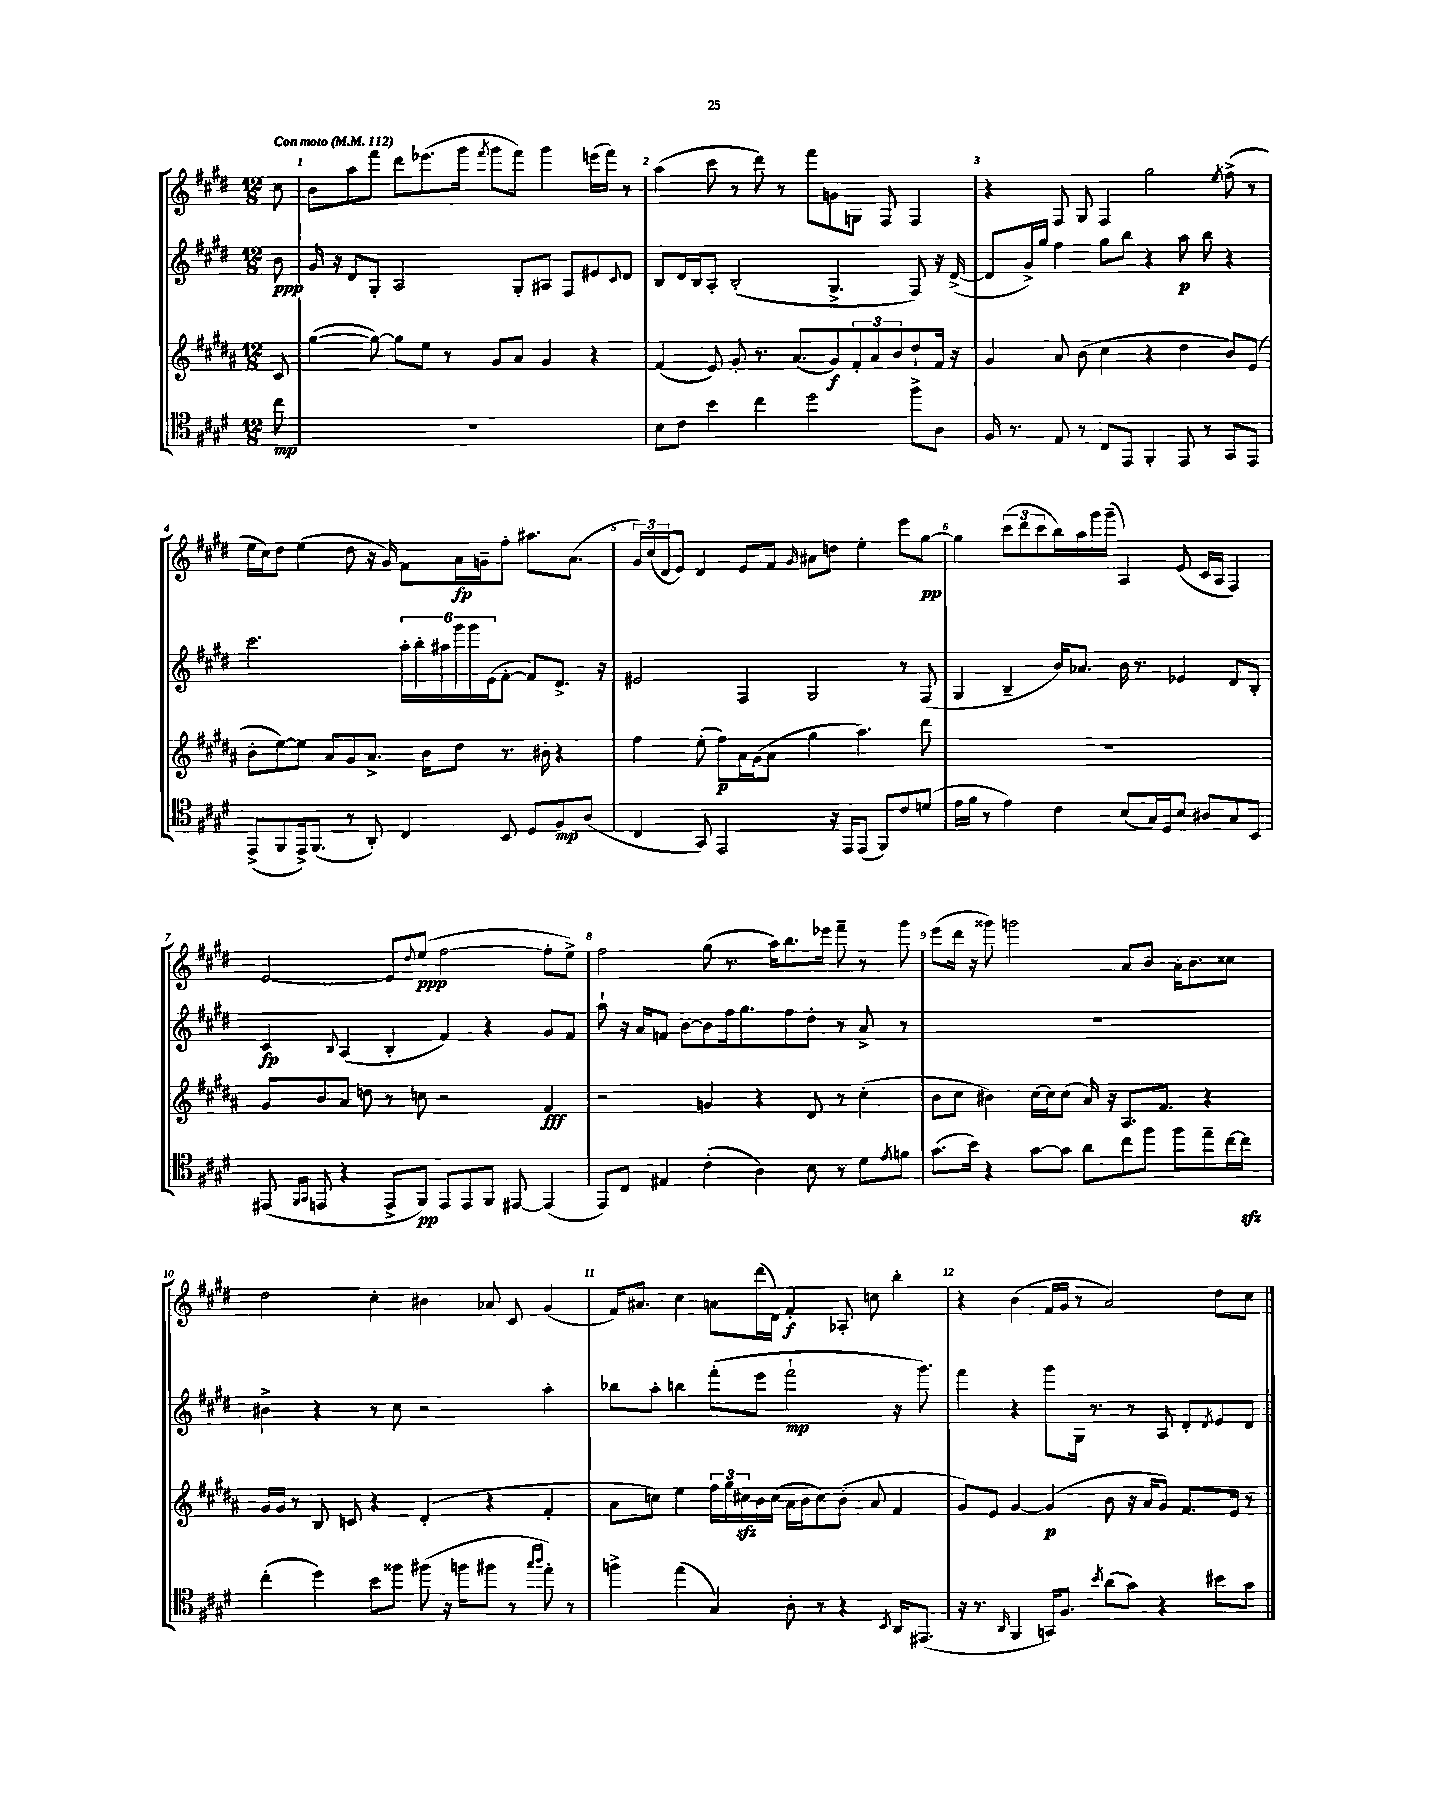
<<
\new StaffGroup <<
\new Staff = "s0" {
    \clef treble \key e \major \numericTimeSignature \time 12/8 \partial 8 \tempo "Con moto" 4 = 112
    cis''8 |
    b'8 a''8 fis'''8 dis'''8 ees'''8.( gis'''16 \acciaccatura { fis'''8 } gis'''8 fis'''8) gis'''4 e'''16( fis'''16) r8 |
    a''4( cis'''8 r8 dis'''8) r8 fis'''8 g'8 g8 fis8 fis4 |
    r4 fis8 gis8 fis4 gis''2 \acciaccatura { e''8 } fis''8->( r8 |
    e''16 cis''16) dis''8 e''4( dis''8 r16 gis'16) fis'8 a'16\fp g'16-- fis''8-. ais''8. a'8.( |
    \tuplet 3/2 { gis'16) cis''16( dis'16 } e'8) dis'4 e'8 fis'8 \grace { gis'16 } ais'8 d''8 e''4-. e'''8 gis''8~\pp |
    gis''4 \tuplet 3/2 { cis'''8( dis'''8 cis'''8 } b''16) a''16 gis'''16 gis'''16--( a4) e'8( cis'16 a16 fis4) |
    e'2~ e'8 \appoggiatura { dis''8 } e''8\ppp( fis''2~ fis''8-. e''8->) |
    fis''2 gis''8( r8. a''16) b''8. ees'''16 fis'''8-- r8 gis'''8 |
    e'''8( dis'''16 r16 gisis'''8) g'''2 a'8 b'8 a'16-. b'8. cisis''8 |
    dis''2 cis''4-. bis'4 aes'8 cis'8 gis'4( |
    fis'16) ais'8. cis''4 a'8 dis'''16( dis'16) fis'4-.\f aes8-. c''8 b''4-. |
    r4 b'4( fis'16 gis'16 r8 a'2) dis''8 cis''8 \bar "|." |
}
\new Staff = "s1" {
    \clef treble \key e \major \numericTimeSignature \time 12/8 \partial 8
    b'8\ppp |
    gis'16 r16 dis'8 gis8-. a2 gis8-. ais8 fis8 eis'8 \appoggiatura { cis'8 } dis'8 |
    b8 dis'16 b16 a8-. b2-.( gis4.-> fis8) r16 dis'16~->( |
    dis'8 gis'16->) gis''16 fis''4 gis''8 b''8 r4 a''8\p b''8 r4 |
    cis'''2. \tuplet 6/4 { a''16-. b''16-. ais''16 gis'''16 gis'''16 e'16( } fis'8~-. fis'8) dis'8.-> r16 |
    eis'2 fis4 gis2 r8 fis8( |
    gis4 b4-- b'16) aes'8. b'16 r8. ees'4 dis'8 b8-. |
    cis'4\fp \appoggiatura { b8 } a4( b4-. fis'4) r4 gis'8 fis'8 |
    a''8-! r16 a'16 f'8 b'8~ b'8 fis''16 gis''8. fis''8 dis''8-. r8 a'8-> r8 |
    R1. |
    bis'4-> r4 r8 cis''8 r2 a''4-. |
    bes''8 a''8-. b''4 fis'''8-.( e'''8 fis'''2-!\mp r16 gis'''8.) |
    fis'''4 r4 gis'''8 gis16 r8. r8 a8 dis'8-. \acciaccatura { dis'8 } e'8 dis'8 \bar "|." |
}
\new Staff = "s2" {
    \clef treble \key b \major \numericTimeSignature \time 12/8 \partial 8
    cis'8 |
    gis''4~( gis''8~) gis''8 e''8 r8 gis'8 ais'8 gis'4 r4 |
    fis'4( e'8) gis'8-. r8. ais'8.( gis'8\f) \tuplet 3/2 { fis'8-. ais'8 b'8 } dis''8-! fis'16 r16 |
    gis'4 ais'8 b'8( cis''4 r4 dis''4 b'8) e'8( |
    b'8-. e''8~) e''8 ais'8 gis'8 ais'8.-> b'16 dis''8 r8. bis'16-. r4 |
    fis''4 e''8-.( fis''8\p) ais'16 gis'16( ais'8 gis''4 ais''4.) dis'''8 |
    R1. |
    gis'8 b'8 ais'8 d''8 r8 c''8 r2 fis'4\fff |
    r2 g'4 r4 dis'8 r8 cis''4-.( |
    b'8 cis''8 bis'4) cis''16~ cis''16 cis''8( ais'16) r16 ais8. fis'8. r4 |
    gis'16 gis'16 r8 b8 c'8 r4 dis'4-.( r4 fis'4-. |
    ais'8 c''8) e''4 \tuplet 3/2 { fis''16 gis''16 cis''16\sfz } b'16 cis''16( ais'16 b'16 cis''8) b'8-.( ais'8 fis'4 |
    gis'8) e'8 gis'4~ gis'4\p( b'8 r16 ais'16 gis'8) fis'8. e'16 r8 \bar "|." |
}
\new Staff = "s3" {
    \clef tenor \key e \major \numericTimeSignature \time 12/8 \partial 8
    cis''8\mp |
    R1. |
    b8 cis'8 b'4 cis''4 dis''2 fis''8-> a8 |
    fis16 r8. e8 r8 cis8 e,8 fis,4-. e,8 r8 gis,8 e,8 |
    e,8->( fis,8 e,16->) fis,8.( r8 a,8-.) cis4 b,8 dis8 fis8\mp a8( |
    cis4 gis,8) e,2 r16 e,16 e,8( fis,8) cis'8 d'8( |
    e'16 fis'16 r8 e'4) cis'4 b8( gis16) dis16 b8 ais8 gis8 b,8 |
    eis,8( \grace { fis,16 gis,16 } e,8 r4 e,8-> fis,8\pp) e,8 e,8 fis,8 eis,8~ eis,4( |
    e,8) cis8 eis4 cis'4-.( a4) b8 r8 dis'8 \acciaccatura { e'8 } f'8 |
    gis'8.( b'16) r4 gis'8~ gis'8 a'8 cis''8 fis''8 fis''8 e''8-- cis''16~ cis''16\sfz |
    cis''4-.( dis''4) b'8 fisis''8 fis''8( r16 f''16 fis''8 r8 \grace { gis''16 a''16 } e''8-.) r8 |
    f''4-> e''4( gis4) a8-. r8 r4 \acciaccatura { b,8 } a,16 eis,8.( |
    r16 r8. \grace { a,16 } fis,4 g,16) fis8. \acciaccatura { b'8 } a'8( gis'8) r4 bis'8 gis'8 \bar "|." |
}
>>
>>
\layout { \context { \Score \override BarNumber.break-visibility = ##(#f #t #t) barNumberVisibility = #all-bar-numbers-visible } }
